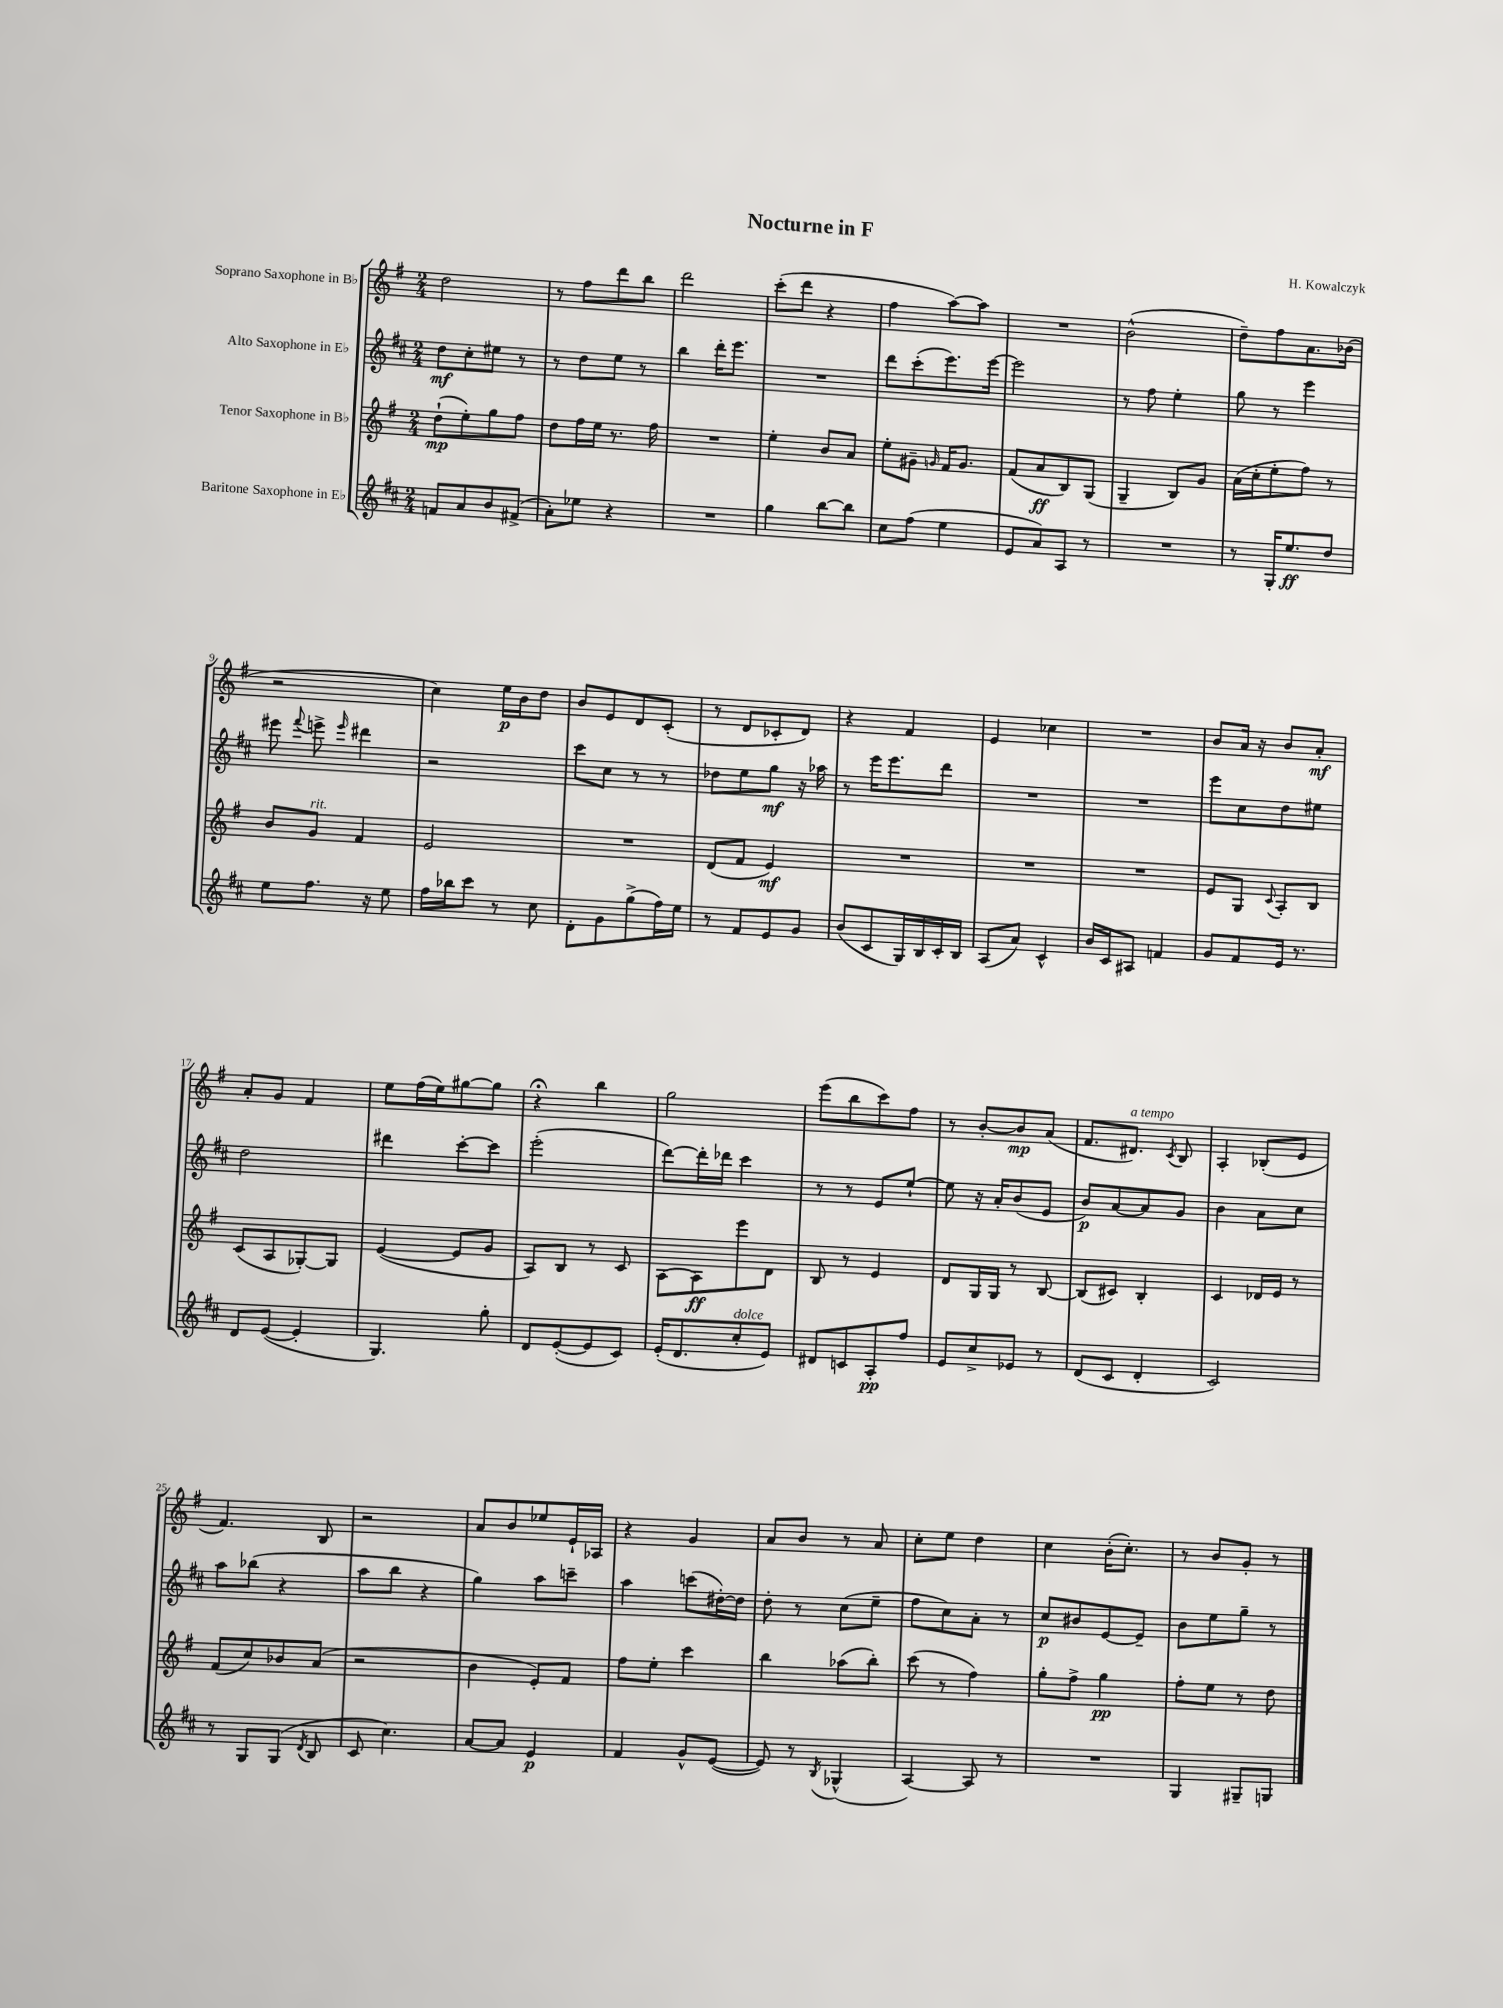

**kern	**dynam	**kern	**dynam	**kern	**dynam	**kern	**dynam
*part4	*part4	*part3	*part3	*part2	*part2	*part1	*part1
*staff4	*staff4	*staff3	*staff3	*staff2	*staff2	*staff1	*staff1
*I"Baritone Saxophone in E♭	*	*I"Tenor Saxophone in B♭	*	*I"Alto Saxophone in E♭	*	*I"Soprano Saxophone in B♭	*
*clefG2	*	*clefG2	*	*clefG2	*	*clefG2	*
*k[f#c#]	*	*k[f#]	*	*k[f#c#]	*	*k[f#]	*
*M2/4	*	*M2/4	*	*M2/4	*	*M2/4	*
=1	=1	=1	=1	=1	=1	=1	=1
8fn/L	.	(8dd`\L	mp	8dd\L	mf	2dd\	.
8a/	.	8ee'\)	.	8cc#'\	.	.	.
8b/	.	8gg\	.	8ee#X\J	.	.	.
(8f#X^/J	.	8ff#\J	.	8r	.	.	.
=2	=2	=2	=2	=2	=2	=2	=2
8a'\L)	.	8dd\L	.	8r	.	8r	.
8ee-X\J	.	16ff#\L	.	8dd\L	.	8ff#\L	.
.	.	16ee\JJ	.	.	.	.	.
4r	.	8.r	.	8ee\J	.	8ddd\	.
.	.	.	.	8r	.	8bb\J	.
.	.	16ff#\	.	.	.	.	.
=3	=3	=3	=3	=3	=3	=3	=3
2r	.	2r	.	4bb\	.	2ddd\	.
.	.	.	.	16ddd'\KL	.	.	.
.	.	.	.	8.eee\J	.	.	.
=4	=4	=4	=4	=4	=4	=4	=4
4gg\	.	4ee'\	.	2r	.	(8ccc'\L	.
.	.	.	.	.	.	8ddd\J	.
[8bb\L	.	8b/L	.	.	.	4r	.
8bb\J]	.	8a/J	.	.	.	.	.
=5	=5	=5	=5	=5	=5	=5	=5
8cc#\L	.	8ee'\L	.	8ddd\L	.	4ff#\	.
(8ff#\J	.	8g#X~\J	.	(8ccc#'\	.	.	.
.	.	16qqgn/	.	.	.	.	.
4ee\	.	16f#/KL	.	8.eee\)	.	[8aa\L)	.
.	.	8.g/J	.	.	.	.	.
.	.	.	.	.	.	8aa\J]	.
.	.	.	.	[16eee\Jk	.	.	.
=6	=6	=6	=6	=6	=6	=6	=6
8e/L	.	(8f#/L	.	2eee\]	.	2r	.
8a/)	.	8a/	ff	.	.	.	.
8A/J	.	8B/)	.	.	.	.	.
8r	.	(8G/J	.	.	.	.	.
=7	=7	=7	=7	=7	=7	=7	=7
2r	.	4G~/	.	8r	.	(2b^^\	.
.	.	.	.	8ff#\	.	.	.
.	.	8B/L)	.	4ee'\	.	.	.
.	.	8g/J	.	.	.	.	.
=8	=8	=8	=8	=8	=8	=8	=8
8r	.	(16a\LL	.	8gg\	.	8dd~\L)	.
.	.	16cc'\J	.	.	.	.	.
16G'/KL	.	8ee'\	.	8r	.	8ff#\	.
8.ee/	ff	.	.	.	.	.	.
.	.	8ff#\J)	.	4eee\	.	8.a\	.
8dd/J	.	8r	.	.	.	.	.
.	.	.	.	.	.	(16b-X\Jk	.
!!LO:LB:g=z
=9	=9	=9	=9	=9	=9	=9	=9
8ee\L	.	8b/L	.	8eee#X\	.	2r	.
.	.	.	.	8qqfff#/	.	.	.
!	!	!LO:TX:a:i:t=rit.	!	!	!	!	!
8.ff#\J	.	8g/J	.	8eeen^\	.	.	.
.	.	.	.	16qqeee/	.	.	.
.	.	4f#/	.	4ddd#X\	.	.	.
16r	.	.	.	.	.	.	.
8ee\	.	.	.	.	.	.	.
=10	=10	=10	=10	=10	=10	=10	=10
16ff#\LL	.	2e/	.	2r	.	4cc\)	.
16bb-X\J	.	.	.	.	.	.	.
8ccc#\J	.	.	.	.	.	.	.
8r	.	.	.	.	.	16ee\LL	p
.	.	.	.	.	.	16b\J	.
8cc#\	.	.	.	.	.	8dd\J	.
=11	=11	=11	=11	=11	=11	=11	=11
8d'\L	.	2r	.	8ccc#\L	.	8b/L	.
8g\	.	.	.	8cc#\J	.	8e/	.
(8gg^\	.	.	.	8r	.	8d/	.
16ff#\L)	.	.	.	8r	.	(8c'/J	.
16ee\JJ	.	.	.	.	.	.	.
=12	=12	=12	=12	=12	=12	=12	=12
8r	.	(8d/L	.	8dd-X\L	.	8r	.
8f#/L	.	8f#/J	.	8ee\	.	8d/L	.
8e/	.	4e/)	mf	8gg\J	mf	8c-X'/	.
8g/J	.	.	.	16r	.	8d/J)	.
.	.	.	.	16aa-X\	.	.	.
=13	=13	=13	=13	=13	=13	=13	=13
(8b/L	.	2r	.	8r	.	4r	.
8c#/	.	.	.	16eee\KL	.	.	.
.	.	.	.	8.eee\	.	.	.
16G/L)	.	.	.	.	.	4f#/	.
16B/	.	.	.	.	.	.	.
16c#'/	.	.	.	8ddd\J	.	.	.
16B/JJ	.	.	.	.	.	.	.
=14	=14	=14	=14	=14	=14	=14	=14
(8A/L	.	2r	.	2r	.	4e/	.
8a/J)	.	.	.	.	.	.	.
4c#^^/	.	.	.	.	.	4cc-X\	.
=15	=15	=15	=15	=15	=15	=15	=15
16b/LL	.	2r	.	2r	.	2r	.
16c#/J	.	.	.	.	.	.	.
8A#X/J	.	.	.	.	.	.	.
4fn/	.	.	.	.	.	.	.
=16	=16	=16	=16	=16	=16	=16	=16
8g/L	.	8e/L	.	8eee\L	.	8b/L	.
8f#/	.	8G/J	.	8cc#\	.	16a/Jk	.
.	.	.	.	.	.	16r	.
.	.	8qqc/	.	.	.	.	.
16e/Jk	.	8A'/L	.	8dd\	.	8b/L	.
8.r	.	.	.	.	.	.	.
.	.	8B/J	.	8ee#X\J	.	8a'/J	mf
!!LO:LB:g=z
=17	=17	=17	=17	=17	=17	=17	=17
8d/L	.	(8c/L	.	2dd\	.	8a'/L	.
([8e/J	.	8A/	.	.	.	8g/J	.
4e'/]	.	[8G-X'/)	.	.	.	4f#/	.
.	.	8G-/J]	.	.	.	.	.
=18	=18	=18	=18	=18	=18	=18	=18
4.G/)	.	([4e/	.	4ddd#X\	.	8ee\L	.
.	.	.	.	.	.	(16ff#\L	.
.	.	.	.	.	.	16ee\J)	.
.	.	8e/L]	.	[8ccc#'\L	.	[8gg#X\	.
8gg'\	.	8g/J	.	8ccc#\J]	.	8gg#\J]	.
=19	=19	=19	=19	=19	=19	=19	=19
8d/L	.	8A/L)	.	(2eee'\	.	4r;<	.
([8e'/	.	8B/J	.	.	.	.	.
8e/]	.	8r	.	.	.	4bb\	.
8c#/J)	.	8c/	.	.	.	.	.
=20	=20	=20	=20	=20	=20	=20	=20
(16e'/KL	.	[8A\L	.	[8ddd\L)	.	2gg\	.
8.d/	.	.	.	.	.	.	.
.	.	8A\]	ff	16ddd'\L]	.	.	.
.	.	.	.	16ddd-X\JJ	.	.	.
!LO:TX:a:i:t=dolce	!	!	!	!	!	!	!
8cc#'/	.	8eee\	.	4ccc#\	.	.	.
8e/J)	.	8d\J	.	.	.	.	.
=21	=21	=21	=21	=21	=21	=21	=21
8d#X/L	.	8B/	.	8r	.	(8eee\L	.
8cn/	.	8r	.	8r	.	8bb\	.
8A'/	pp	4e/	.	8e/L	.	8ccc\)	.
8ff#/J	.	.	.	[8ee`/J	.	8ff#\J	.
=22	=22	=22	=22	=22	=22	=22	=22
8e/L	.	8d/L	.	8ee\]	.	8r	.
8cc#^/	.	16G/L	.	16r	.	[8b'/L	.
.	.	16G/JJ	.	16a'/KL	.	.	.
8e-X/J	.	8r	.	(8b/	.	8b/]	mp
8r	.	[8B/	.	8e/J	.	(8a/J	.
=23	=23	=23	=23	=23	=23	=23	=23
(8d/L	.	(8B/L]	.	8b/L)	p	8.f#/L	.
8c#/J	.	8c#X/J)	.	[8a/	.	.	.
!	!	!	!	!	!	!LO:TX:a:i:t=a tempo	!
.	.	.	.	.	.	8.d#X/J)	.
4d'/	.	4B'/	.	8a/]	.	.	.
.	.	.	.	.	.	8qc/	.
.	.	.	.	8g/J	.	8B/	.
=24	=24	=24	=24	=24	=24	=24	=24
2c#/)	.	4c/	.	4b\	.	4A'/	.
.	.	16d-X/LL	.	8a\L	.	(8B-X'/L	.
.	.	16e/JJ	.	.	.	.	.
.	.	8r	.	8cc#\J	.	8e/J	.
!!LO:LB:g=z
=25	=25	=25	=25	=25	=25	=25	=25
8r	.	(8f#/L	.	8aa\L	.	4.f#/)	.
8G/L	.	8cc/)	.	(8bb-X\J	.	.	.
(8G/J	.	8b-X/	.	4r	.	.	.
8qd/	.	.	.	.	.	.	.
8B/	.	(8a/J	.	.	.	8B/	.
=26	=26	=26	=26	=26	=26	=26	=26
8c#/	.	2r	.	8aa\L	.	2r	.
4.cc#\)	.	.	.	8bb\J	.	.	.
.	.	.	.	4r	.	.	.
=27	=27	=27	=27	=27	=27	=27	=27
[8a/L	.	4b\	.	4gg\)	.	8a/L	.
8a/J]	.	.	.	.	.	8b/	.
4e/	p	8e'/L)	.	8aa\L	.	8ee-X/	.
.	.	8f#/J	.	8cccn~\J	.	16e`/L	.
.	.	.	.	.	.	16A-X/JJ	.
=28	=28	=28	=28	=28	=28	=28	=28
4f#/	.	8ff#\L	.	4aa\	.	4r	.
.	.	8ee'\J	.	.	.	.	.
8g^^/L	.	4ccc\	.	(8cccn\L	.	4g/	.
([8e/J	.	.	.	[16dd#X'\L)	.	.	.
.	.	.	.	16dd#\JJ]	.	.	.
=29	=29	=29	=29	=29	=29	=29	=29
8e/])	.	4bb\	.	8dd'\	.	8a/L	.
8r	.	.	.	8r	.	8b/J	.
8qB/	.	.	.	.	.	.	.
(4G-X^^/	.	(8aa-X\L	.	(8cc#\L	.	8r	.
.	.	8bb'\J)	.	8ee~\J	.	8a/	.
=30	=30	=30	=30	=30	=30	=30	=30
[4A/)	.	(8ccc\	.	8ff#\L	.	8cc'\L	.
.	.	8r	.	8cc#\)	.	8ee\J	.
8A/]	.	4ff#\)	.	8a'\J	.	4dd\	.
8r	.	.	.	8r	.	.	.
=31	=31	=31	=31	=31	=31	=31	=31
2r	.	8gg'\L	.	8cc#/L	p	4cc\	.
.	.	8ff#^\J	.	8b#X/	.	.	.
.	.	4gg\	pp	[8e/	.	(16b'\KL	.
.	.	.	.	.	.	8.cc'\J)	.
.	.	.	.	8e~/J]	.	.	.
=32	=32	=32	=32	=32	=32	=32	=32
4G/	.	8ff#'\L	.	8b\L	.	8r	.
.	.	8ee\J	.	8ee\	.	8b/L	.
8G#X~/L	.	8r	.	8gg~\J	.	8g'/J	.
8Gn/J	.	8dd\	.	8r	.	8r	.
==	==	==	==	==	==	==	==
*-	*-	*-	*-	*-	*-	*-	*-
